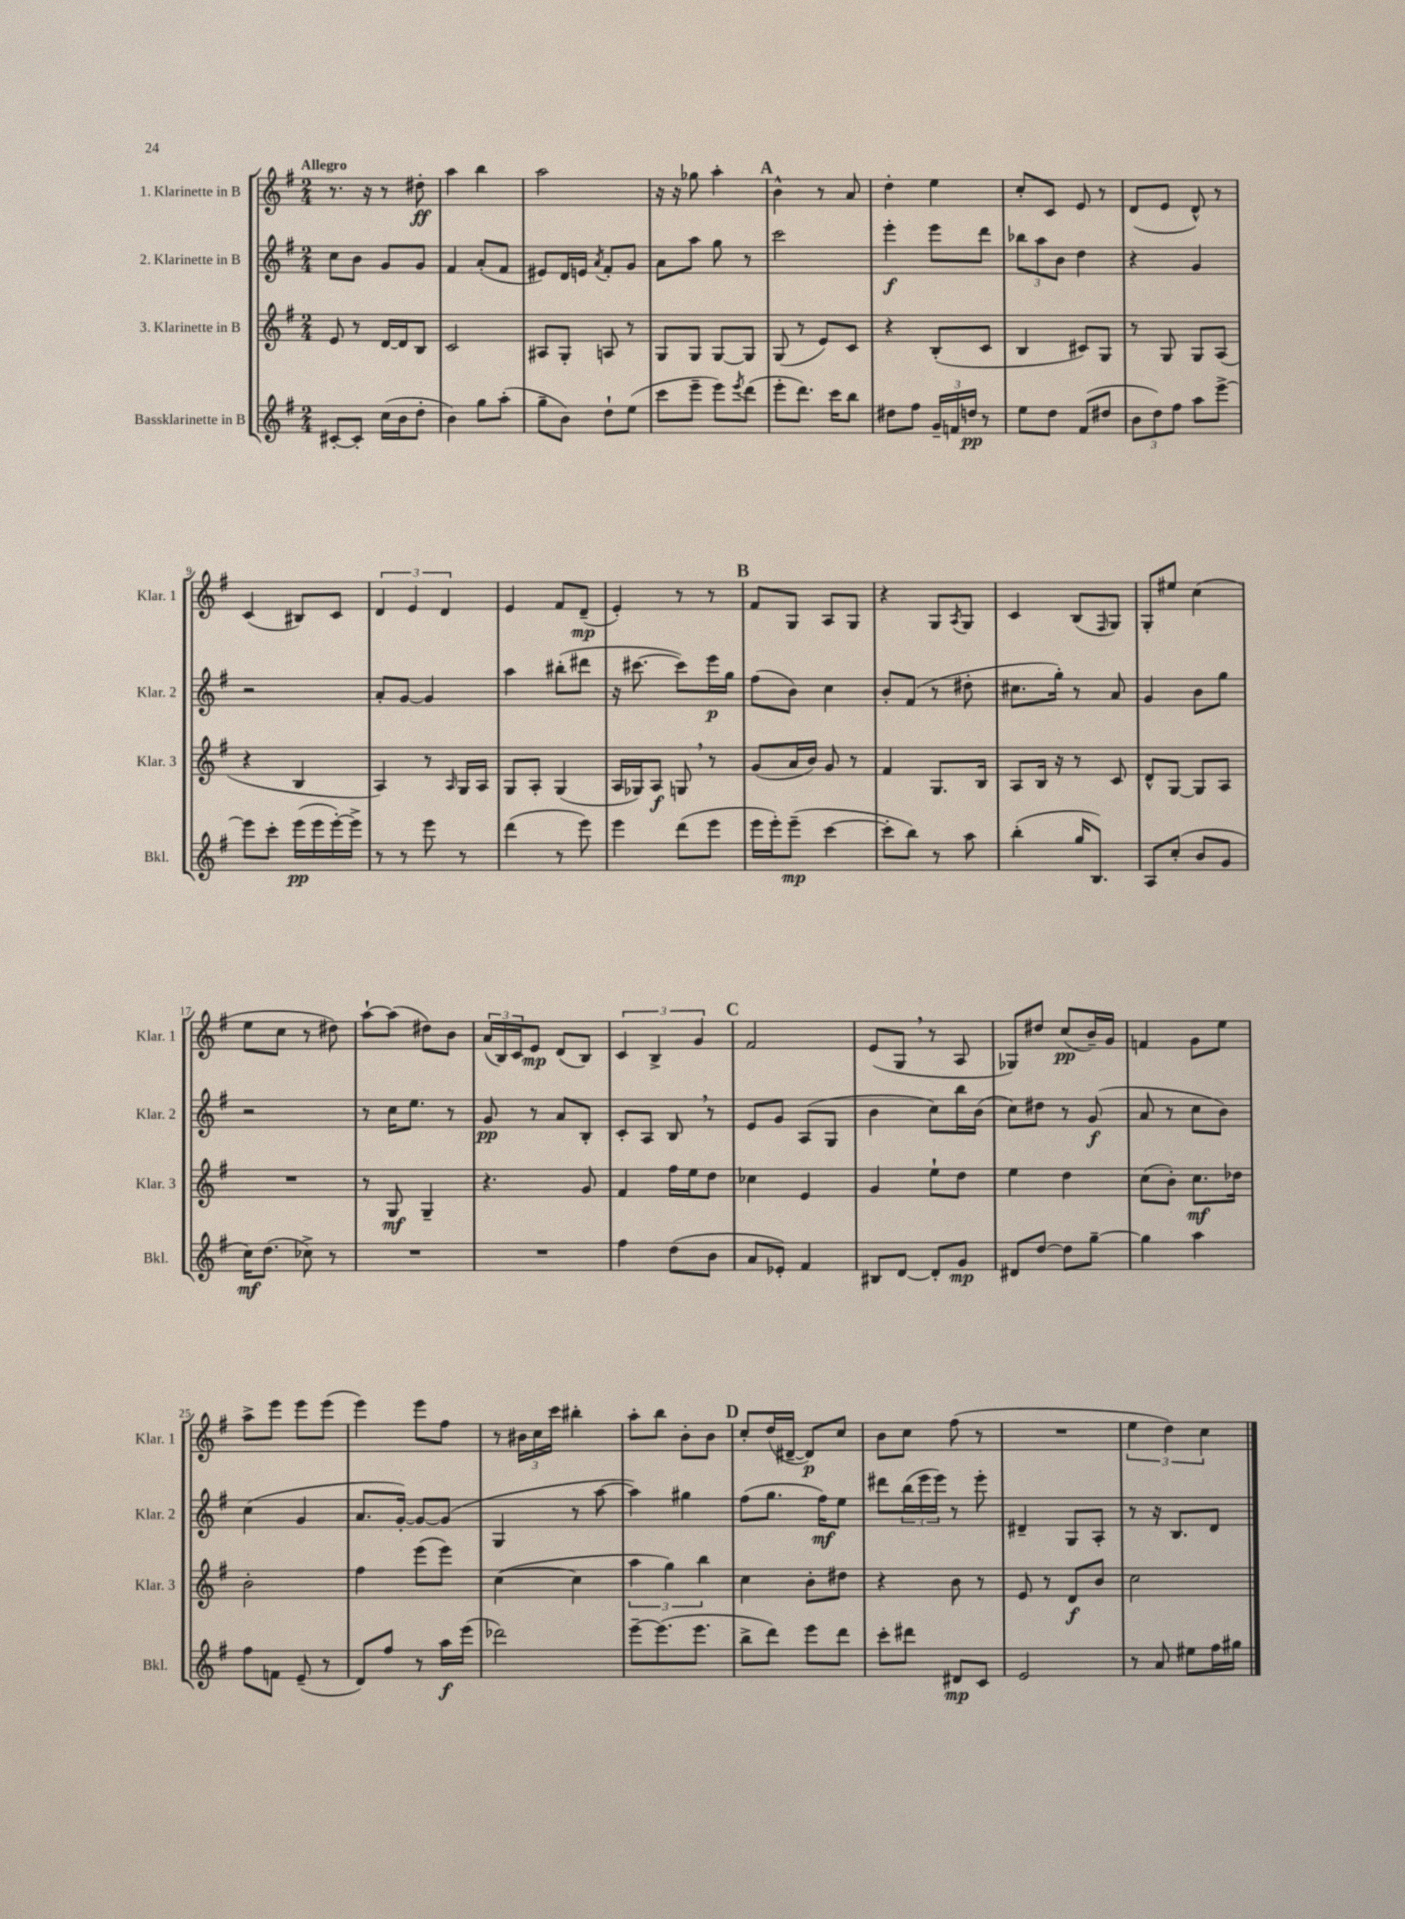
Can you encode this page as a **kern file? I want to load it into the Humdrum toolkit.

**kern	**kern	**kern	**kern
*staff4	*staff3	*staff2	*staff1
*clefG2	*clefG2	*clefG2	*clefG2
*k[f#]	*k[f#]	*k[f#]	*k[f#]
*M2/4	*M2/4	*M2/4	*M2/4
[8c#'	8e	8cc	8.r
8c#']	8r	8b	.
.	.	.	16r
(16cc	[16d	8g	8r
16b	16d]	.	.
8dd'	8B	8g	8dd#'
=	=	=	=
4b)	2c	4f#	4aa
8gg	.	(8a'	4bb
(8aa'	.	8f#	.
=	=	=	=
8gg~	8A#	8e#)	2aa
8b)	8G'	16d	.
.	.	16e	.
.	.	8qa	.
8dd`	8A	8f#'	.
(8ee	8r	8g	.
=	=	=	=
8ccc	8G	8a	16r
.	.	.	16r
8eee~	8G	8aa	8gg-
8eee)	[8G	8gg	4aa'
8qeee	.	.	.
(8ddd	8G]	8r	.
=	=	=	=
8eee'	(8G	2ccc	4b^^
8.ddd)	8r	.	.
.	8e)	.	8r
16ccc	.	.	.
8bb	8c	.	8a
=	=	=	=
8dd#	4r	4eee'	4dd'
8ff#	.	.	.
24g~	(8B'	8eee	4ee
24f	.	.	.
24dd	.	.	.
8r	8c	8ddd	.
=	=	=	=
8ee	4B	12bb-	8cc'
.	.	12aa	.
8dd	.	.	8c
.	.	12b	.
(8f#	8c#)	4dd	8e
8dd#	8G	.	8r
=	=	=	=
12b	8r	4r	(8d
12dd)	.	.	.
.	8G	.	8e
12ff#	.	.	.
8aa	8G	4g	8d^^)
[8eee^	(8A	.	8r
=	=	=	=
8eee]	4r	2r	(4c
8ccc'	.	.	.
(16eee	4B	.	8B#)
16eee	.	.	.
[16eee')	.	.	8c
16eee^]	.	.	.
=	=	=	=
8r	4A)	8a'	6d
8r	.	[8g	.
.	.	.	6e
8eee	8r	4g]	.
.	.	.	6d
.	16qqA	.	.
8r	16G	.	.
.	16A	.	.
=	=	=	=
(4ddd	8G	4aa	4e
.	8A'	.	.
8r	(4G	(8bb#'	8f#
8eee)	.	8ddd#	(8d~
=	=	=	=
4eee	16A	16r	4e')
.	16G-)	[8.ccc#	.
.	8A	.	.
(8ddd	8G	8ccc#])	8r
8eee	8r	16eee	8r
.	.	16gg	.
=	=	=	=
16eee	(8g	(8ff#	8f#
16eee')	.	.	.
(8eee~	16a	8b)	8G
.	16b)	.	.
[4ccc	8g	4cc	8A
.	8r	.	8G
=	=	=	=
8ccc']	4f#	8b'	4r
8bb)	.	(8f#	.
8r	8.G	8r	8G
.	.	.	8qA
8aa	.	8dd#'	8G
.	16B	.	.
=	=	=	=
(4bb'	8A	8.cc#	4c
.	16B	.	.
.	16r	16gg')	.
16gg	8r	8r	(8B
8.B)	.	.	.
.	.	.	16qqF#
.	8c	8a	8G)
=	=	=	=
8A	8d^^	4g	8G'
(8cc'	[8G	.	8ee#
8b	8G]	8b	(4cc
8g	8A	8gg	.
=	=	=	=
16cc)	2r	2r	8ee
(8.dd	.	.	.
.	.	.	8cc
8cc-^)	.	.	8r
8r	.	.	8dd#)
=	=	=	=
2r	8r	8r	[8aa`
.	8G	16cc	(8aa]
.	.	8.ee	.
.	4G~	.	8dd#)
.	.	8r	8b
=	=	=	=
2r	4.r	8g	(24a
.	.	.	24B)
.	.	.	24c
.	.	8r	8e
.	.	8a	(8d
.	8g	8B'	8B)
=	=	=	=
4ff#	4f#	8c'	6c
.	.	8A	.
.	.	.	6B^
(8dd	16ff#	8B	.
.	16ee	.	.
.	.	.	6g
8b	8dd	8r	.
=	=	=	=
8a	4cc-	8e	2f#
8e-')	.	8g	.
4f#	4e	(8A	.
.	.	8G	.
=	=	=	=
8B#	4g	4b	(8e
[8d	.	.	8G
8d']	8ee`	8cc)	8r
8g	8dd	16bb	8A
.	.	(16b	.
=	=	=	=
8d#	4ee	8cc)	8G-)
[8dd	.	8dd#	8dd#
8dd]	4dd	8r	(8cc
[8gg~	.	(8g	16b~)
.	.	.	16g
=	=	=	=
4gg]	(8cc	8a	4f
.	8b')	8r	.
4aa	8.cc	8cc	8g
.	.	8b)	8ee
.	16dd-	.	.
=	=	=	=
8ff#	2b'	(4cc	8aa^
8f	.	.	8eee
(8e~	.	4g	8eee
8r	.	.	(8eee
=	=	=	=
8d)	4ff#	8.a	4eee)
8ff#	.	.	.
.	.	[16g')	.
8r	(8eee	8g_	8eee
16aa	8eee)	(8g]	8ff#
(16eee	.	.	.
=	=	=	=
2ddd-)	([4cc	4G	8r
.	.	.	24b#
.	.	.	24cc
.	.	.	24ccc
.	4cc]	8r	4bb#'
.	.	[8aa	.
=	=	=	=
[8eee~	6aa	4aa])	8aa'
(8.eee]	.	.	8bb
.	6gg)	.	.
.	.	4gg#	8b'
8.eee	.	.	.
.	6bb	.	.
.	.	.	8b
=	=	=	=
8bb^	4cc	(8ff#	8cc'
8ddd)	.	8.gg	(16dd
.	.	.	[16d#~
8eee	8b'	.	8d#])
.	.	16ff#)	.
8ddd	8dd#	8ee	8cc
=	=	=	=
8ccc'	4r	8ddd#	8b
8ddd#	.	(24bb	8cc
.	.	24eee	.
.	.	24eee)	.
8d#	8b	8r	(8ff#
8c	8r	8eee'	8r
=	=	=	=
2e	8e	4d#~	2r
.	8r	.	.
.	8d	8G	.
.	8b	8A'	.
=	=	=	=
8r	2cc	8r	6ee
8a	.	16r	.
.	.	.	6dd)
.	.	8.B	.
8ee#	.	.	.
.	.	.	6cc
16ff#	.	8d	.
16gg#	.	.	.
==	==	==	==
*-	*-	*-	*-
